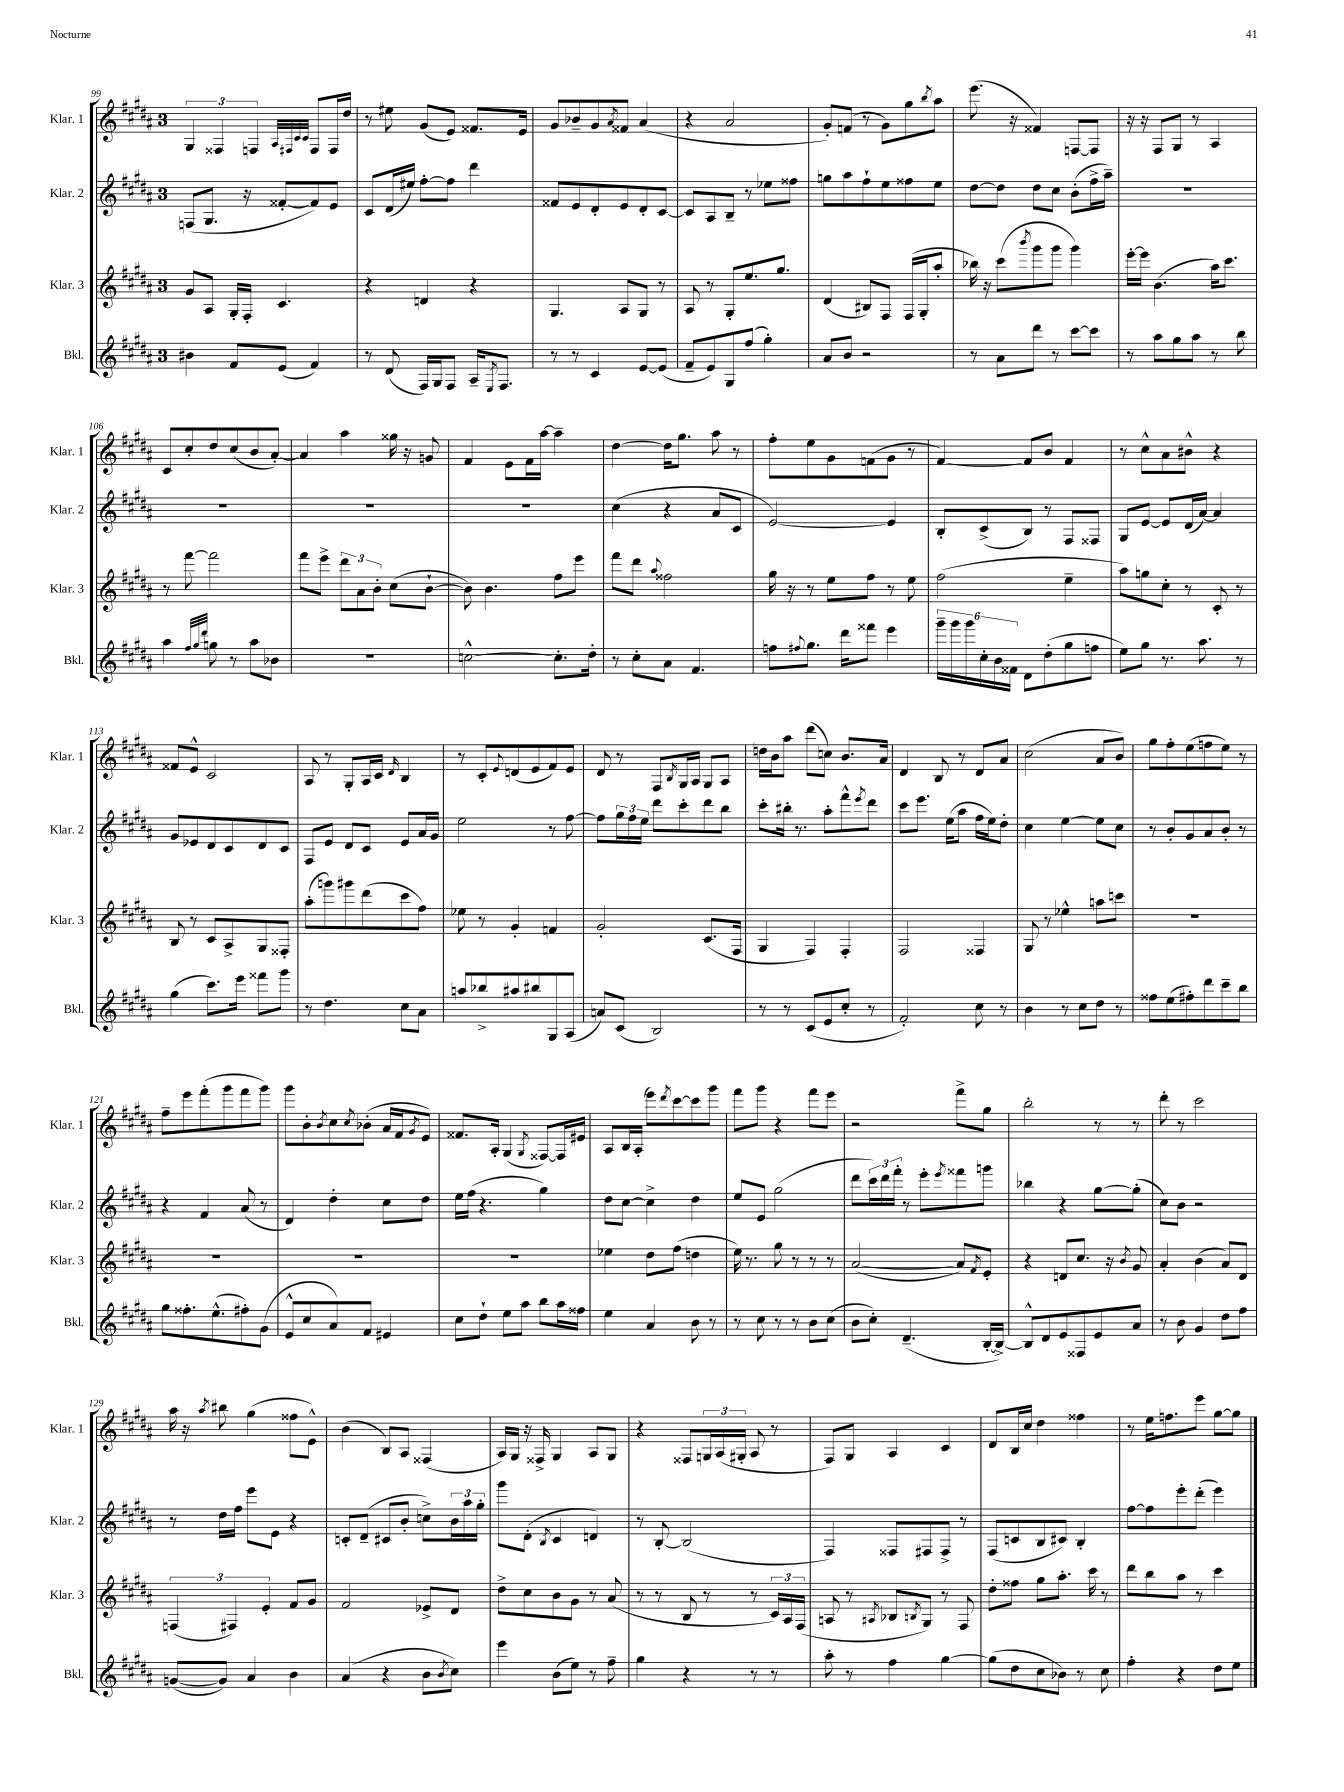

**kern	**kern	**kern	**kern
*staff4	*staff3	*staff2	*staff1
*clefG2	*clefG2	*clefG2	*clefG2
*k[f#c#g#d#a#]	*k[f#c#g#d#a#]	*k[f#c#g#d#a#]	*k[f#c#g#d#a#]
*M3/4	*M3/4	*M3/4	*M3/4
4b#	8g#	(8F	6G#
.	8A#	8.G#	.
.	.	.	6F##
8f#	16G#'	.	.
.	16F#'	16r	.
.	.	.	6F
(8e	4.c#	[8f##'	.
.	.	.	32qqA#
.	.	.	32qqF#
.	.	.	32qqc#
.	.	.	32qqc#
4f#)	.	8f##])	8F#
.	.	8e	16F#
.	.	.	16dd#
=	=	=	=
8r	4r	8c#	8r
(8d#	.	(16d#	8ee#
.	.	16ee#)	.
16F#)	4d	[8ff#'	(8g#
16G#	.	.	.
8F#	.	8ff#]	8e)
16A#~	4r	4ddd#	8.f##
8qE	.	.	.
8.F#	.	.	.
.	.	.	16e
=	=	=	=
8r	4.G#	8f##	8g#
8r	.	8e	8b-~
4c#	.	8d#'	8g#
.	.	.	8qa#
.	8A#	8e	8f##
[8e	8G#	8d#'	(4a#
(8e]	8r	[8c#	.
=	=	=	=
8f#~	8A#	8c#]	4r
8e)	8r	8A#	.
8G#	8G#'	8B~	2a#
(8ff#	8.ee	8r	.
4gg#')	.	8ee-	.
.	8.gg#	.	.
.	.	8ff##	.
=	=	=	=
8a#	(4d#	8gg	8g#')
8b	.	8aa#	(8f
2r	8B#)	8ff#`	8r
.	8F#	8ee	8g#)
.	(16F#	8ff##	8gg#
.	16G#'	.	.
.	.	.	8qbb
.	8aa#'	8ee	8aa#
=	=	=	=
8r	16bb-)	[8dd#	(8.eee
.	16r	.	.
8a#	(8ccc#	8dd#]	.
.	.	.	16r
.	8qbbb	.	.
8ddd#	8ggg#	8dd#	4f##)
8r	8ggg#	8cc#	.
[8ccc#	4ggg#)	(8b'	[8F
8ccc#]	.	16ff#^	8F]
.	.	16aa#~)	.
=	=	=	=
8r	[16eee'	2.r	16r
.	16eee]	.	16r
8aa#	(4.b	.	8F#
8gg#	.	.	8G#
8aa#	.	.	8r
8r	16aa#)	.	4A#
.	8.ccc#	.	.
8bb	.	.	.
=	=	=	=
4aa#	8r	2.r	8c#
.	[8fff#	.	8cc#'
32qqff#	.	.	.
32qqgg#	.	.	.
32qqddd#	.	.	.
8gg	2fff#]	.	8dd#
8r	.	.	(8cc#
8aa#	.	.	8b
8b-	.	.	[8a#')
=	=	=	=
2.r	8fff#	2.r	4a#]
.	8eee^	.	.
.	12ddd#	.	4aa#
.	12a#	.	.
.	12b'	.	.
.	(8cc#	.	16gg##
.	.	.	16r
.	[8b`	.	8g
=	=	=	=
[2cc^^	8b])	2.r	4f#
.	4.b	.	.
.	.	.	8e
.	.	.	16f#
.	.	.	[16aa#
8.cc']	8ff#	.	4aa#~]
.	8eee	.	.
16dd#'	.	.	.
=	=	=	=
8r	8fff#	(4cc#	[4dd#
8cc#'	8ddd#	.	.
.	8qqaa#	.	.
8a#	2ff##	4r	16dd#]
.	.	.	8.gg#
4.f#	.	.	.
.	.	8a#	8aa#
.	.	8c#	8r
=	=	=	=
8ff	16gg#	[2e)	8ff#'
.	16r	.	.
8qqff#	.	.	.
8.gg#	8r	.	8ee
.	8ee	.	8g#
16ddd#	.	.	.
8fff##	8ff#	.	(8f
4eee	8r	4e]	8g#
.	8ee	.	8r
=	=	=	=
24ggg#~	(2ff#	8B'	[4f#)
24ggg#	.	.	.
24ggg#	.	.	.
24cc#'	.	(8c#^	.
24b	.	.	.
24f##	.	.	.
8d#	.	8B)	8f#]
(8dd#'	.	8r	8b
8gg#	4ee~	8F#	4f#
8ff	.	8F##	.
=	=	=	=
8ee)	8aa#)	8G#	8r
8gg#	8gg	[8e	8cc#^^
8.r	8cc#'	8e]	8a#
.	8r	(16d#	8b#^^
8.aa#	.	[16a#)	.
.	8c#'	4a#]	4r
8r	8r	.	.
=	=	=	=
(4gg#	8B	8g#	8f##
.	8r	8e-	8e^^
8.ccc#)	8c#	8d#	2c#
.	8A#^	8c#	.
16eee	.	.	.
8fff##	8G#	8d#	.
8ggg#	8F##'	8c#	.
=	=	=	=
8r	(8aa#'	8F#	8A#
4.dd#	8ggg)	8e	8r
.	8ggg#	8d#	8G#'
.	(8ddd#	8c#	16A#
.	.	.	16c#
.	.	.	16qqd#
8cc#	8ccc#	8e	4B
8a#	8ff#)	16a#	.
.	.	16g#	.
=	=	=	=
8aa	8ee-	2ee	8r
8bb-^	8r	.	8c#'
.	.	.	8qqe
8aa#	4g#'	.	(8d
8bb#	.	.	8e
8G#	4f	8r	8f#)
(8A#	.	[8ff#	8e
=	=	=	=
8a)	2g#'	8ff#]	8d#
(8c#	.	24gg#	8r
.	.	24ff#	.
.	.	24ee	.
2B)	.	8ddd#	8F#
.	.	.	8qB
.	.	8ccc#'	16G#
.	.	.	16A#
.	(8.c#	8ddd#	8G#
.	.	8bb	8A#
.	16F#	.	.
=	=	=	=
8r	4G#	8ccc#'	16dd
.	.	.	16b
8r	.	16bb#'	8aa#
.	.	8.r	.
(8c#	4F#)	.	(8ddd#
8e	.	8aa#'	8cc)
8cc#'	4F#'	8fff#^^	8.b
.	.	8qeee	.
8r	.	8ddd#	.
.	.	.	16a#
=	=	=	=
2f#')	2F#	8ccc#	4d#
.	.	8.eee	.
.	.	.	8B
.	.	(16ee	.
.	.	8aa#	8r
8cc#	4F##	16ff#	8d#
.	.	16ee)	.
8r	.	8dd#'	8a#
=	=	=	=
4b	8G#	4cc#	(2cc#
.	8r	.	.
8r	4ee-^^	[4ee	.
8cc#	.	.	.
8dd#	8aa	8ee]	8a#
8r	8ccc	8cc#	8b)
=	=	=	=
8ff##	2.r	8r	8gg#
(8ee	.	8b'	8ff#'
8ff#')	.	8g#	(8ee
8ddd#	.	8a#	8ff
8ccc#~	.	8b'	8ee)
8bb	.	8r	8r
=	=	=	=
8gg#	2.r	4r	8ff#~
8.ff##'	.	.	8eee
.	.	4f#	(8fff#'
(8.ee^^	.	.	.
.	.	.	8ggg#
8ff#')	.	(8a#	8fff#
(8g#	.	8r	8ggg#)
=	=	=	=
8e^^	2.r	4d#)	8ggg#
8cc#	.	.	8b'
.	.	.	8qb
8a#)	.	4dd#'	8cc#
.	.	.	8qcc#
8f#	.	.	(8b-'
4e#	.	8cc#	16a#
.	.	.	16f#
.	.	.	8qg#
.	.	8dd#	8e)
=	=	=	=
8cc#	2.r	16ee	8.f##
.	.	(16ff#	.
8dd#`	.	4.r	.
.	.	.	16A#'
8ee	.	.	(4G#
8aa#	.	.	.
.	.	.	8qG#
8bb	.	4gg#)	[8F##)
16aa#	.	.	16F##]
16ff##	.	.	16e#
=	=	=	=
4ee	4ee-	8dd#	8A#
.	.	[8cc#	16B
.	.	.	(16A#'
4a#	8dd#	4cc#^]	8eee)
.	.	.	8qddd#
.	(8ff#	.	[8ccc#
8b	4dd	4dd#	8ccc#]
8r	.	.	8ggg#
=	=	=	=
8r	16ee)	8ee	8fff#
.	8.r	.	.
8cc#	.	8e	8ggg#
8r	8gg#	(2gg#	4r
8r	8r	.	.
8b	8r	.	8fff#
(8cc#	8r	.	8eee
=	=	=	=
8b	([2a#	8ddd#	2r
8cc#')	.	24ccc#)	.
.	.	24ddd#	.
.	.	24fff#'	.
(4.d#~	.	8r	.
.	.	8eee'	.
.	.	8qeee	.
.	8a#])	8fff##	8fff#^
.	8qf#	.	.
[16B'	8e'	8ggg	8gg#
16B^_)	.	.	.
=	=	=	=
8B^^]	4r	4bb-	2bb'
8d#	.	.	.
8e	8d	4r	.
8F##	8.cc#	.	.
8e	.	[8gg#	8r
.	16r	.	.
.	8qb	.	.
8a#	8g#	(8gg#']	8r
=	=	=	=
8r	4a#'	8cc#)	8ddd#'
8b	.	8b	8r
4g#	(4b	2r	2ccc#
8dd#	8a#)	.	.
8ff#	8d#	.	.
=	=	=	=
([8g	(6F	8r	16aa#
.	.	.	16r
.	.	.	8qaa#
8g])	.	16dd#	8bb#
.	6F#)	.	.
.	.	16ff#	.
4a#	.	8eee	(4gg#
.	6e'	.	.
.	.	8e	.
4b	8f#	4r	8ff##
.	8g#	.	8e^^)
=	=	=	=
(4a#	2f#	8c'	(4b
.	.	(8d#~	.
4r	.	8c#	8B)
.	.	8b'	8A#
8b	8e-^	8cc^)	(4F##
8qb	.	.	.
8cc#)	8d#	24b	.
.	.	24aa#	.
.	.	24gg#'	.
=	=	=	=
4eee	8dd#^	8ggg#	16A#)
.	.	.	16G#
.	8cc#	(8d#'	16r
.	.	.	16F##^
.	.	8qB	.
(8b	8b	4c#	4G#
8ee)	8g#	.	.
8r	8r	4d)	8A#
8ff#~	(8a#	.	8G#
=	=	=	=
4gg#	8r	8r	4r
.	8r	[8B'	.
4r	8B	(2B]	8F##
.	8r	.	24G
.	.	.	(24A#
.	.	.	24G#'
8r	8r	.	8A#
8r	24c#)	.	8r
.	24A#	.	.
.	(24F#	.	.
=	=	=	=
8aa#'	8A	4F#)	8F#)
8r	8r	.	8G#
.	8qA#	.	.
4ff#	8B-	8F##	4A#
.	8qB	.	.
.	8G#)	8F#	.
[4gg#	8r	8F#^	4c#
.	8F#	8r	.
=	=	=	=
(8gg#]	8dd#'	(8F#	8d#
8dd#	8ff##	8c	16B
.	.	.	16cc#
8cc#	8gg#	8B	4dd#
8b-)	8.aa#'	8c#)	.
8r	.	4B'	4ff##
.	16ccc#	.	.
8cc#	8r	.	.
=	=	=	=
4ff#'	8ddd#	[8ff#	8r
.	8bb	8ff#]	16ee
.	.	.	8.ff
4r	8aa#	8eee'	.
.	8r	(8ddd#'	8eee
8dd#	4ccc#	4eee)	[8gg#
8ee	.	.	8gg#]
==	==	==	==
*-	*-	*-	*-
